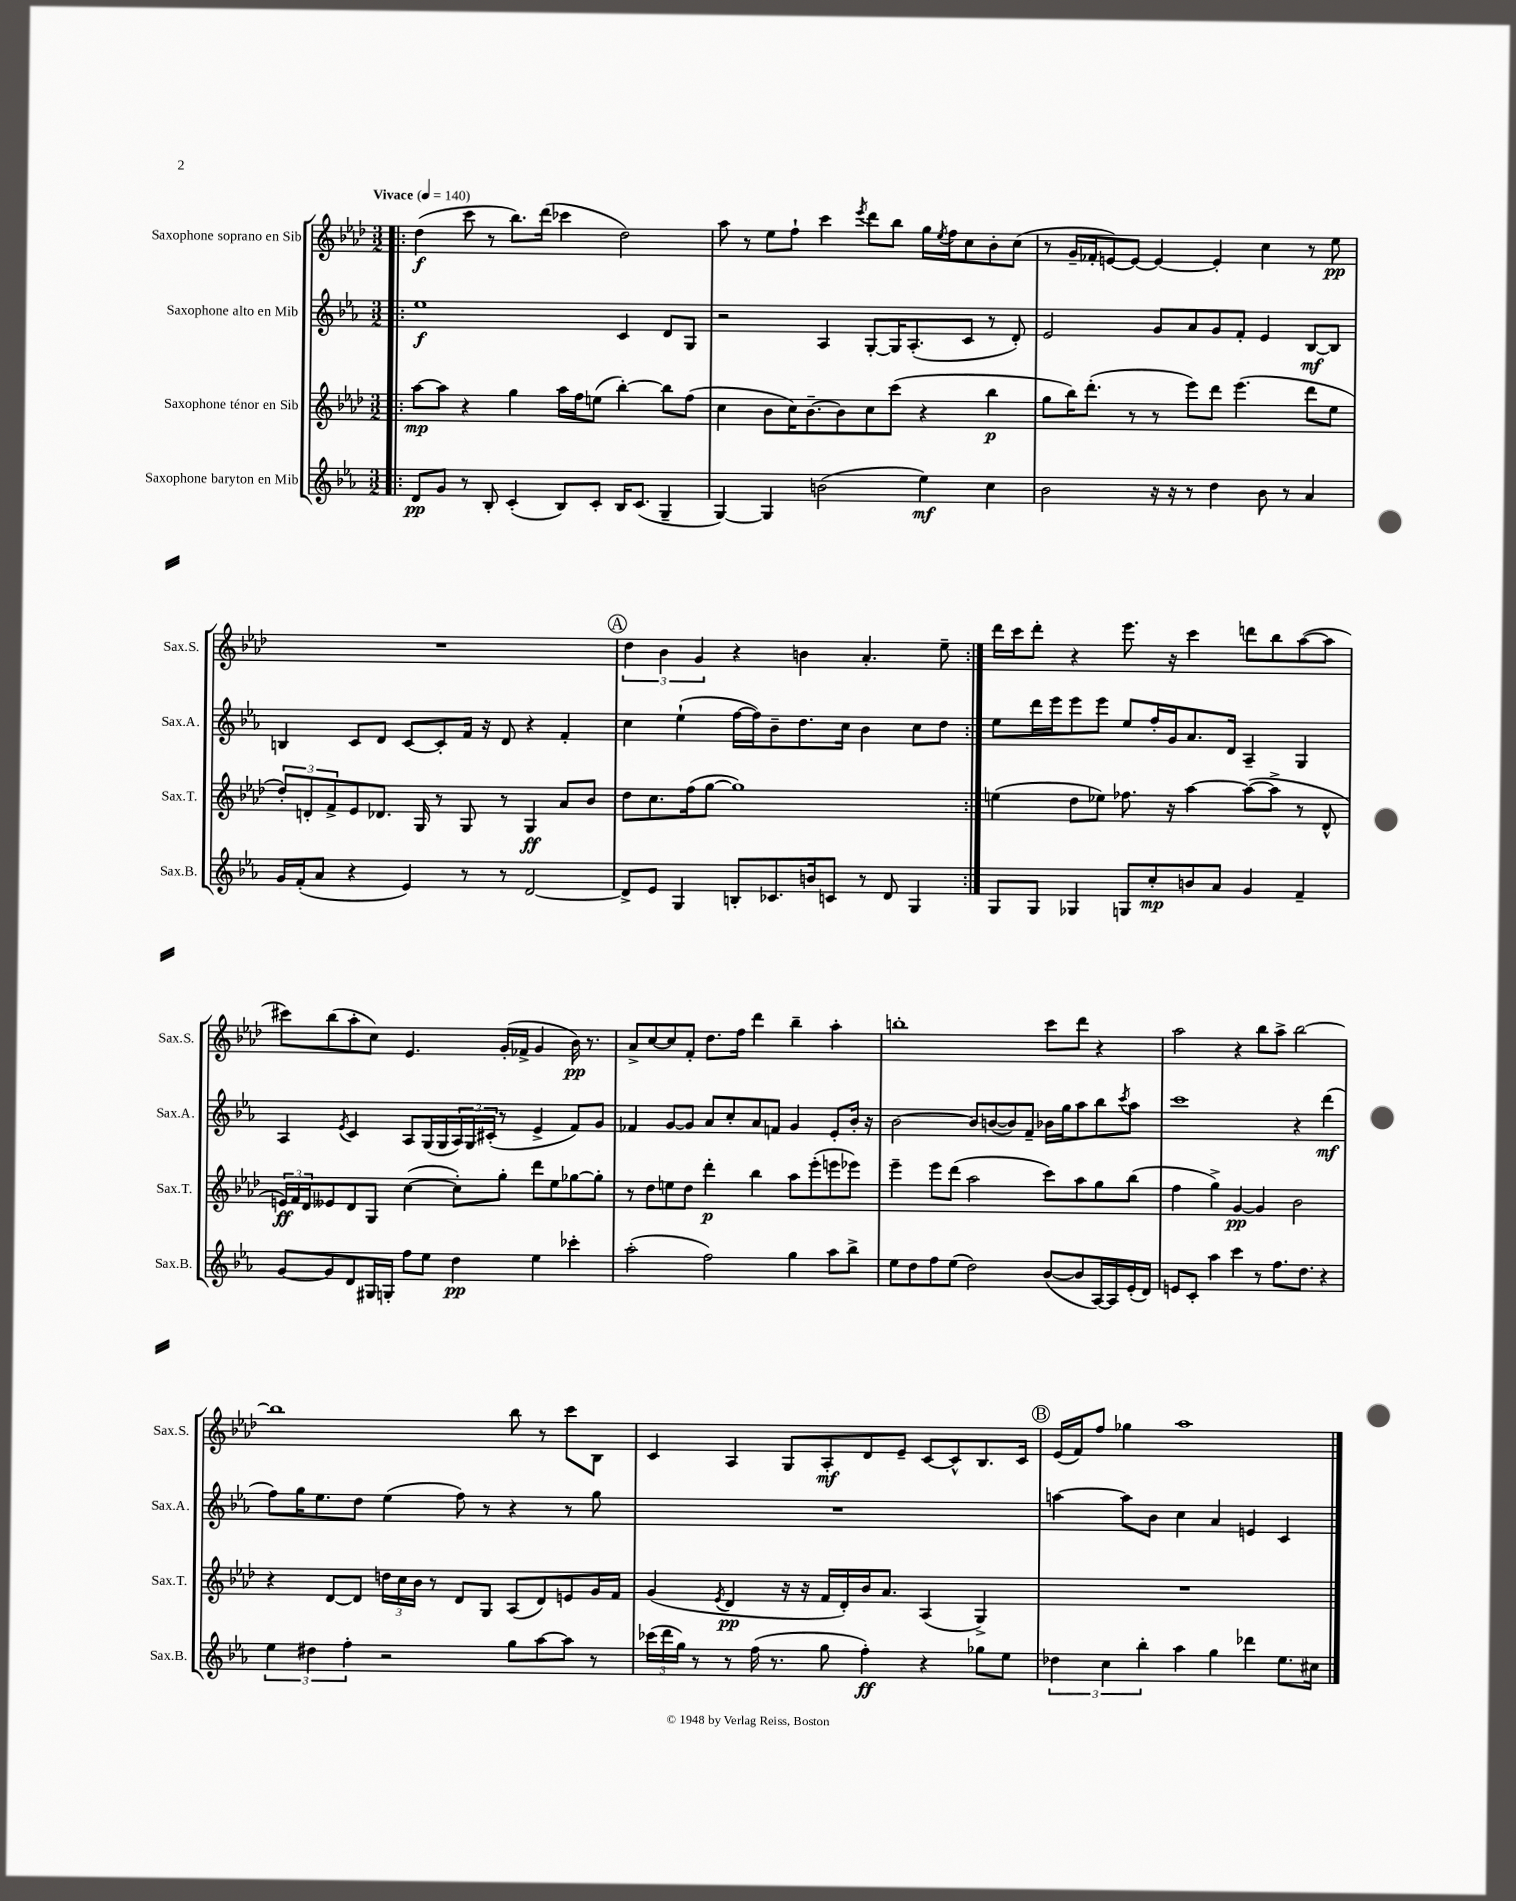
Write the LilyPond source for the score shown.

<<
\new StaffGroup <<
\new Staff = "s0" \with { instrumentName = "Saxophone soprano en Sib" shortInstrumentName = "Sax.S." } {
    \clef treble \key aes \major \numericTimeSignature \time 3/2 \tempo "Vivace" 4 = 140
    \repeat volta 2 { \bar ".|:" des''4\f( c'''8 r8 bes''8.) des'''16( ces'''4 des''2) |
    aes''8 r8 ees''8 f''8-! c'''4 \acciaccatura { ees'''8 } des'''8 bes''8 g''16 \acciaccatura { ees''8 } f''16 c''8 bes'8-. c''8( |
    r8 g'16-- fes'16-. e'8~) e'8~ e'4~ e'4-. c''4 r8 ees''8\pp |
    R1. |
    \mark \markup { \circle "A" } \tuplet 3/2 { des''4 bes'4 g'4 } r4 b'4 aes'4.-. ees''8-- | }
    des'''16 c'''16 des'''8-. r4 ees'''8. r16 c'''4 d'''8 bes''8 aes''8~( aes''8 |
    cis'''8) bes''8( aes''8-. c''8) ees'4. g'16-.( fes'16-> g'4 bes'16\pp) r8. |
    aes'8-> c''8~ c''8 f'8-. des''8. f''16 des'''4 bes''4-- aes''4-. |
    b''1-. c'''8 des'''8 r4 |
    aes''2 r4 bes''8 aes''8-> bes''2~ |
    bes''1 bes''8 r8 c'''8 bes8 |
    c'4 aes4 g8 aes8-.\mf des'8 ees'8-- c'8~ c'8-^ bes8. c'16 |
    \mark \markup { \circle "B" } ees'16( f'16) f''8 ges''4 aes''1 \bar "|." |
}
\new Staff = "s1" \with { instrumentName = "Saxophone alto en Mib" shortInstrumentName = "Sax.A." } {
    \clef treble \key ees \major \numericTimeSignature \time 3/2
    \repeat volta 2 { \bar ".|:" ees''1\f c'4 d'8 g8 |
    r2 aes4 g8~-. g16 aes8.-.( c'8 r8 d'8-.) |
    ees'2 g'8 aes'8 g'8 f'8-. ees'4 bes8~\mf bes8 |
    b4 c'8 d'8 c'8~ c'8-. f'16 r16 d'8 r4 f'4-. |
    \mark \markup { \circle "A" } c''4 ees''4-!( f''16~ f''16) bes'8-- d''8. c''16 bes'4 c''8 d''8 | }
    ees''8 d'''16 ees'''16 ees'''8 ees'''8 ees''8 f''16-. g'16 aes'8. d'16 aes4-- g4 |
    aes4 \acciaccatura { ees'8 } c'4 aes8 g16( g16 \tuplet 3/2 { aes16) g16 cis'16-.( } r8 ees'4-> f'8) g'8 |
    fes'4 g'8~ g'8 aes'8 c''8-. aes'8 f'8 g'4 ees'8-. bes'16-. r16 |
    bes'2~ bes'8 b'8~( b'8) f'8-- bes'16 g''16 aes''8 bes''8 \acciaccatura { c'''8 } aes''8 |
    c'''1 r4 d'''4\mf( |
    f''8) g''16 ees''8. d''8 ees''4( f''8) r8 r4 r8 g''8 |
    R1. |
    \mark \markup { \circle "B" } a''4~ a''8 bes'8 c''4 aes'4 e'4 c'4 \bar "|." |
}
\new Staff = "s2" \with { instrumentName = "Saxophone ténor en Sib" shortInstrumentName = "Sax.T." } {
    \clef treble \key aes \major \numericTimeSignature \time 3/2
    \repeat volta 2 { \bar ".|:" aes''8~\mp aes''8 r4 g''4 aes''16 f''16 e''8( bes''4~-.) bes''8 f''8( |
    c''4 bes'8 c''16) bes'8.~-- bes'8 c''8 c'''8( r4 bes''4\p |
    g''8 bes''16) des'''8.-.( r8 r8 ees'''8) des'''8 ees'''4.( des'''8 ees''8 |
    \tuplet 3/2 { des''8-.) d'8-. f'8-> } ees'8 des'8. g16 r8 g8 r8 g4\ff aes'8 bes'8 |
    \mark \markup { \circle "A" } des''8 c''8. f''16( g''8~ g''1) | }
    e''4( des''8 ees''8) fes''8. r16 aes''4~ aes''8~( aes''8-> r8 des'8-^ |
    \tuplet 3/2 { e'16\ff) f'16 des'16 } eeses'8 des'8 g8 c''4~( c''8-.) g''8-. des'''8 ees''8 ges''8~ ges''8-. |
    r8 des''8 e''8 des''8 des'''4-.\p bes''4 aes''8 ees'''8-.( e'''8 ees'''8) |
    ees'''4-- ees'''8 des'''8( aes''2 c'''8) aes''8 g''8 bes''8( |
    f''4 g''4->) g'4~\pp g'4 bes'2 |
    r4 des'8~ des'8 \tuplet 3/2 { d''16 c''16 bes'16 } r8 des'8 g8 aes8( des'8) e'8 g'16 f'16 |
    g'4( \acciaccatura { ees'8 } des'4\pp r16 r16 f'16 des'16-.) bes'16 aes'8. aes4( g4->) |
    \mark \markup { \circle "B" } R1. \bar "|." |
}
\new Staff = "s3" \with { instrumentName = "Saxophone baryton en Mib" shortInstrumentName = "Sax.B." } {
    \clef treble \key ees \major \numericTimeSignature \time 3/2
    \repeat volta 2 { \bar ".|:" d'8\pp g'8 r8 bes8-. c'4-.( bes8) c'8-. bes16 c'8.( g4-- |
    g4~) g4 b'2( ees''4\mf) c''4 |
    bes'2 r16 r16 r8 d''4 bes'8 r8 aes'4 |
    g'16 f'16-.( aes'8 r4 ees'4) r8 r8 d'2~ |
    \mark \markup { \circle "A" } d'8-> ees'8 g4 b8-. ces'8. b'16 c'8 r8 d'8 g4 | }
    g8 g8 ges4 g8 c''8-.\mp b'8 aes'8 g'4 f'4-- |
    g'8~ g'8 d'8 gis16 g16-. f''8 ees''8 d''4\pp ees''4 ces'''4-. |
    aes''2-.( f''2) g''4 aes''8 bes''8-> |
    ees''8 d''8 f''8 ees''8( d''2) bes'8~( bes'8 aes16~) aes16 ees'16-.( d'16) |
    e'8 c'8-. aes''4 c'''4 r8 f''8. d''8. r4 |
    \tuplet 3/2 { ees''4 dis''4 f''4-. } r2 g''8 aes''8~ aes''8 r8 |
    \tuplet 3/2 { ces'''16( d'''16 g''16) } r8 r8 f''16( r8. g''8 f''4-.\ff) r4 ges''8 ees''8 |
    \mark \markup { \circle "B" } \tuplet 3/2 { des''4 c''4 bes''4-. } aes''4 g''4 des'''4 ees''8. cis''16 \bar "|." |
}
>>
>>
\layout { \context { \Score \remove "Bar_number_engraver" } }
